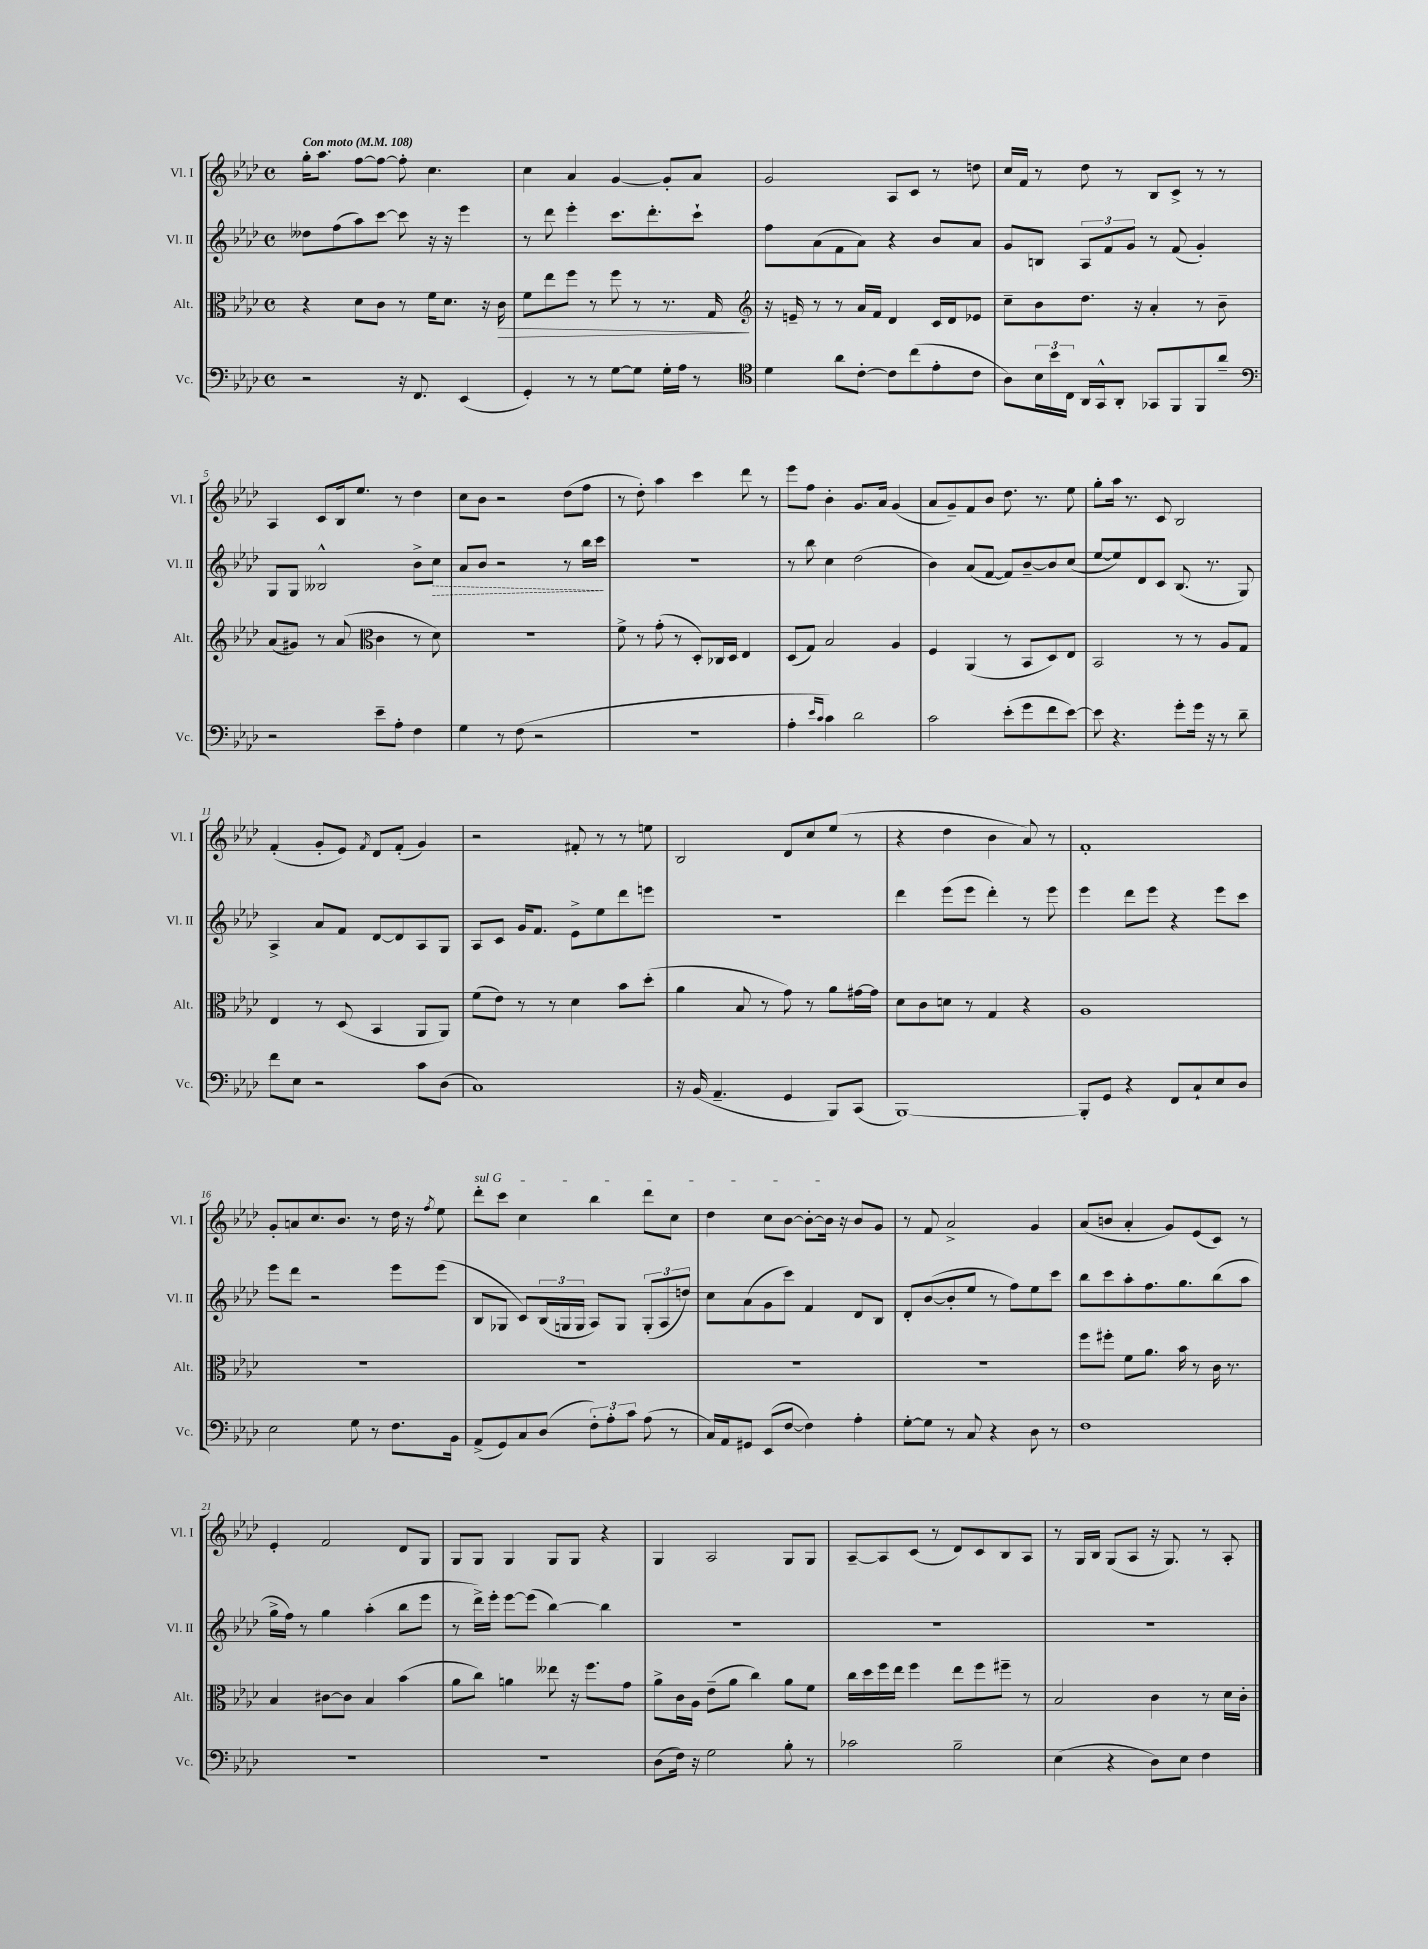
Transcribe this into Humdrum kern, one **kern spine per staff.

**kern	**kern	**kern	**kern
*staff4	*staff3	*staff2	*staff1
*clefF4	*clefC3	*clefG2	*clefG2
*k[b-e-a-d-]	*k[b-e-a-d-]	*k[b-e-a-d-]	*k[b-e-a-d-]
*M4/4	*M4/4	*M4/4	*M4/4
*met(c)	*met(c)	*met(c)	*met(c)
*MM108	*MM108	*MM108	*MM108
2r	4r	8dd--	16gg'
.	.	.	8.aa-
.	.	(8ff	.
.	8d-	8aa-)	[8ff
.	8c	[8ccc	8ff_
16r	8r	8ccc]	8ff']
8.FF	.	.	.
.	16f	16r	4.cc
.	8.d-	16r	.
(4EE-	.	4eee-	.
.	16r	.	.
.	16c	.	.
=	=	=	=
4GG')	8f	8r	4cc
.	8ee-	8ddd-	.
8r	8ff	4eee-'	4a-
8r	8r	.	.
[8G	8ff	8.ccc	[4g
8G]	8r	.	.
.	.	8.ddd-'	.
16G'	8.r	.	8g']
16A-	.	.	.
8r	.	8ccc`	8a-
.	16G	.	.
=	=	=	=
*clefC4	*clefG2	*	*
4d-	16r	8ff	2g
.	16e~	.	.
.	8r	(8a-	.
8a-	8r	8f	.
[8c'	16a-	8a-)	.
.	16f	.	.
8c]	4d-	4r	8A-
(8cc	.	.	8c
8e-'	16c	8b-	8r
.	16d-	.	.
8c	8e-	8a-	8dd
=	=	=	=
8A-)	8cc~	8g	16cc
.	.	.	16f
24B-	8b-	8B	8r
24b-	.	.	.
24C	.	.	.
16AA-	8.dd-	12A-	8dd-
16GG^^	.	.	.
.	.	12f	.
8AA-'	.	.	8r
.	.	12g	.
.	16r	.	.
8GG-	4a-'	8r	8B-
8FF	.	(8f	8c^
8FF	8r	4g')	8r
8a-~	8b-~	.	8r
=	=	=	=
*clefF4	*	*	*
2r	(8a-	8G	4A-
.	8g#)	8G	.
.	8r	2B--^^	8c
.	(8a-	.	16B-
.	.	.	8.ee-
*	*clefC3	*	*
8e-~	4c	.	.
8A-'	.	.	8r
4F	8r	8b-^	4dd-
.	8d-)	8cc	.
=	=	=	=
4G	1r	8a-	8cc
.	.	8b-	8b-
8r	.	2r	2r
(8F	.	.	.
2r	.	.	.
.	.	8r	(8dd-
.	.	16bb-	8ff
.	.	16ccc	.
=	=	=	=
1r	8f^	1r	8r
.	8r	.	8dd-')
.	(8g'	.	4aa-
.	8r	.	.
.	8D-')	.	4ccc
.	16C-	.	.
.	16D-	.	.
.	4E-	.	8ddd-
.	.	.	8r
=	=	=	=
4A-'	(8D-	8r	8eee-
.	8G)	8bb-	8ff
16qqe-	.	.	.
16qqc	.	.	.
4c)	2B-	4cc	4b-'
2d-	.	(2dd-	8.g
.	.	.	16a-
.	4A-	.	(4g
=	=	=	=
2c	4F	4b-)	8a-
.	.	.	8g~)
.	(4AA-	(8a-	8f
.	.	[8f	8b-
(8e-'	8r	8f])	8.dd-
8g	8BB-	[8b-~	.
.	.	.	8.r
8f	8D-)	8b-]	.
[8e-)	8E-	(8cc	8ee-
=	=	=	=
8e-]	2BB-	[8ee-	8gg'
4.r	.	8ee-])	16aa-
.	.	.	8.r
.	.	8d-	.
.	.	8c	8c
8g'	8r	(8.B-	2B-
16g	8r	.	.
16r	.	8.r	.
8r	8A-	.	.
8d-~	8G	8G)	.
=	=	=	=
8f	4E-	4A-^	(4f'
8E-	.	.	.
2r	8r	8a-	8g'
.	(8D-	8f	8e-)
.	.	.	8qf
.	4BB-	[8d-	8d-
.	.	8d-]	(8f'
8c	8AA-	8A-	4g)
(8D-	8AA-)	8G	.
=	=	=	=
1C)	(8f	8A-	2r
.	8e-)	8c	.
.	8r	16g	.
.	.	8.f	.
.	8r	.	.
.	4d-	8e-^	8f#'
.	.	8ee-	8r
.	8b-	8ddd-	8r
.	(8dd-'	8eee	8ee
=	=	=	=
16r	4a-	1r	2B-
(16BB-	.	.	.
4.AA-~	.	.	.
.	8B-	.	.
.	8r	.	.
4GG	8g)	.	8d-
.	8r	.	8cc
8BBB-)	8a-	.	(8ee-
(8CC	[16g#	.	8r
.	16g#]	.	.
=	=	=	=
[1BBB-)	8d-	4ddd-	4r
.	8c	.	.
.	8d	(8eee-	4dd-
.	8r	8eee-	.
.	4G	4ddd-')	4b-
.	4r	8r	8a-)
.	.	8eee-	8r
=	=	=	=
8BBB-']	1A-	4eee-	1f'
8GG	.	.	.
4r	.	8ddd-	.
.	.	8eee-	.
8FF	.	4r	.
8C`	.	.	.
8E-	.	8eee-	.
8D-	.	8ccc	.
=	=	=	=
2E-	1r	8eee-	8g'
.	.	8ddd-	8a
.	.	2r	8.cc
.	.	.	8.b-
8G	.	.	.
8r	.	.	8r
8.F	.	8eee-	16dd-
.	.	.	16r
.	.	.	8qff
.	.	(8eee-	8ee-
16BB-	.	.	.
=	=	=	=
(8AA-^	1r	8B-	8ddd-'
8GG)	.	8G-	8ccc
8C	.	8c)	4cc
(8D-	.	(24B-	.
.	.	24G	.
.	.	24G	.
12F')	.	8A-)	4bb-
12A-'	.	.	.
.	.	8G	.
12c	.	.	.
(8A-	.	(12G'	8ddd-
.	.	12A-	.
8r	.	.	8cc
.	.	12dd)	.
=	=	=	=
16C)	1r	8cc	4dd-
16AA-	.	.	.
8GG#	.	(8a-	.
(8EE-	.	8g	8cc
[8F	.	8ccc)	[8b-
4F])	.	4f	8b-'_
.	.	.	16b-]
.	.	.	16r
4A-'	.	8d-	8b-
.	.	8B-	8g
=	=	=	=
[8G'	1r	8d-'	8r
8G]	.	([8b-	8f
8r	.	8b-']	2a-^
8C	.	8ee-	.
4r	.	8r	.
.	.	8ff)	.
8D-	.	8ee-	4g
8r	.	8ccc	.
=	=	=	=
1F	8ff	8bb-	(8a-
.	8ff#'	8ccc	8b
.	8f	8aa-'	4a-'
.	8.a-	8.ff	.
.	.	.	8g)
.	16b-	8.gg	.
.	8r	.	(8e-
.	16c	(8bb-	8c)
.	8.r	.	.
.	.	8aa-	8r
=	=	=	=
1r	4B-	16gg^	4e-'
.	.	16ff)	.
.	.	8r	.
.	[8c#	4gg	2f
.	8c#]	.	.
.	4B-	(4aa-'	.
.	(4b-	8bb-	8d-
.	.	8eee-	8G
=	=	=	=
1r	8a-	8r	8G
.	8cc)	16ddd-^)	8G
.	.	16eee-'	.
.	4a	[8eee-	4G
.	.	(8eee-]	.
.	8ee--	[4bb-)	8G
.	16r	.	8G
.	8.ff	.	.
.	.	4bb-]	4r
.	8g	.	.
=	=	=	=
(8D-	8a-^	1r	4G
16F)	16c	.	.
16r	16A-	.	.
2G	(8e-~	.	2A-
.	8a-	.	.
.	4cc)	.	.
8B-'	8a-	.	8G
8r	8f	.	8G
=	=	=	=
2c-	16cc	1r	[8A-~
.	16dd-	.	.
.	16ff	.	8A-]
.	16ee-	.	.
.	4ff	.	(8c
.	.	.	8r
2B-~	8ee-	.	8d-)
.	8ff	.	8c
.	8ff#~	.	8B-
.	8r	.	8A-
=	=	=	=
(4E-	2B-	1r	8r
.	.	.	16G
.	.	.	16B-
4r	.	.	(8G
.	.	.	8A-
8D-)	4c	.	16r
.	.	.	8.G)
8E-	.	.	.
4F	8r	.	8r
.	16d-	.	8A-'
.	16c'	.	.
==	==	==	==
*-	*-	*-	*-
